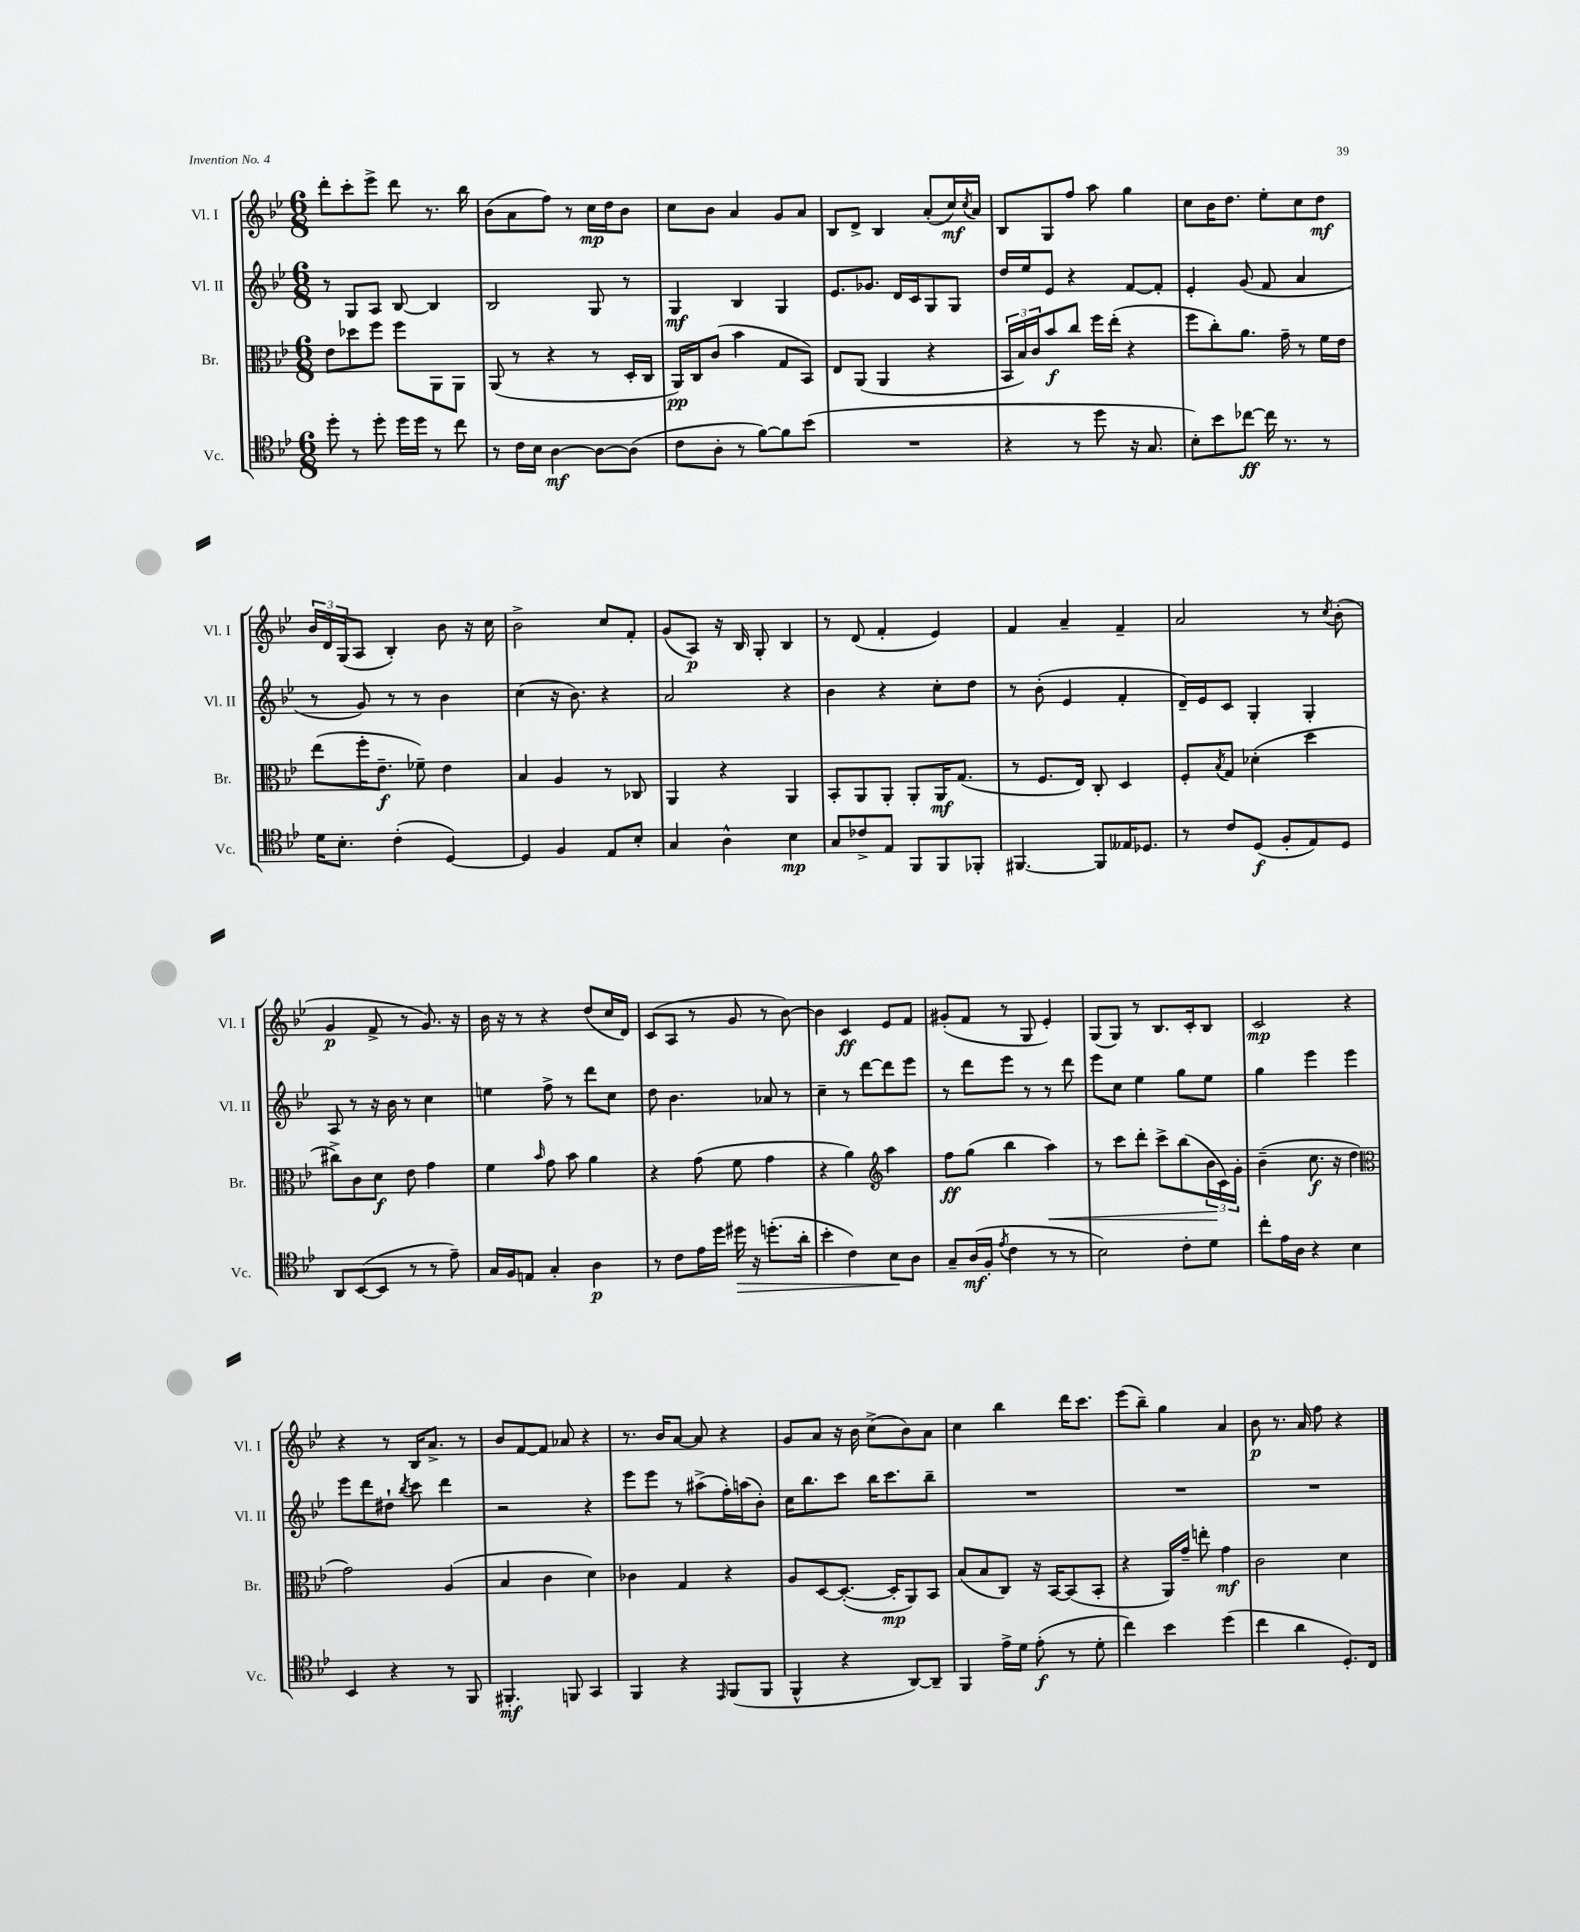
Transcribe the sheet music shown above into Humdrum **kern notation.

**kern	**dynam	**kern	**dynam	**kern	**dynam	**kern	**dynam
*part4	*part4	*part3	*part3	*part2	*part2	*part1	*part1
*staff4	*staff4	*staff3	*staff3	*staff2	*staff2	*staff1	*staff1
*I"Vc.	*	*I"Br.	*	*I"Vl. II	*	*I"Vl. I	*
*I'Vc.	*	*I'Br.	*	*I'Vl. II	*	*I'Vl. I	*
*clefC4	*	*clefC3	*	*clefG2	*	*clefG2	*
*k[b-e-]	*	*k[b-e-]	*	*k[b-e-]	*	*k[b-e-]	*
*M6/8	*	*M6/8	*	*M6/8	*	*M6/8	*
=72	=72	=72	=72	=72	=72	=72	=72
8dd'\	.	8e-\L	.	8r	.	8ddd'\L	.
8r	.	8dd-X\	.	8G/L	.	8ccc'\	.
8dd'\	.	8ff\J	.	8A/J	.	8eee-^\J	.
16dd\LL	.	8ff\L	.	[8B-/	.	8ddd\	.
16dd\JJ	.	.	.	.	.	.	.
8r	.	8AA\	.	4B-/]	.	8.r	.
8cc\	.	8AA\J	.	.	.	.	.
.	.	.	.	.	.	16bb-\	.
=73	=73	=73	=73	=73	=73	=73	=73
8r	.	(8AA/	.	2B-/	.	(8b-\L	.
16c\LL	.	8r	.	.	.	8a\	.
16B-\JJ	.	.	.	.	.	.	.
[4A\	mf	4r	.	.	.	8ff\J)	.
.	.	.	.	.	.	8r	.
8A\L_	.	8r	.	8G/	.	16cc\LL	mp
.	.	.	.	.	.	16dd\J	.
(8A\J]	.	16D'/LL	.	8r	.	8b-\J	.
.	.	16C/JJ	.	.	.	.	.
=74	=74	=74	=74	=74	=74	=74	=74
8c\L	.	16AA/LL)	pp	4G/	mf	8cc\L	.
.	.	16C/J	.	.	.	.	.
8A'\J	.	(8c/J	.	.	.	8b-\J	.
8r	.	4b-\	.	4B-/	.	4a/	.
[8f\L)	.	.	.	.	.	.	.
8f\]	.	8G/L	.	4G/	.	8g/L	.
(8b-\J	.	8BB-/J)	.	.	.	8a/J	.
=75	=75	=75	=75	=75	=75	=75	=75
2.r	.	8E-/L	.	8.e-/L	.	8B-/L	.
.	.	(8AA/J	.	.	.	8d^/J	.
.	.	.	.	8.g-X/J	.	.	.
.	.	4AA/	.	.	.	4B-/	.
.	.	.	.	16d/LL	.	.	.
.	.	.	.	16c/J	.	.	.
.	.	4r	.	8G/	.	(8a'/L	.
.	.	.	.	8G/J	.	16cc/L)	mf
.	.	.	.	.	.	8qcc/	.
.	.	.	.	.	.	16a/JJ	.
=76	=76	=76	=76	=76	=76	=76	=76
4r	.	24BB-/LL	.	16dd/LL	.	8B-/L	.
.	.	24B-/)	.	.	.	.	.
.	.	.	.	16ee-/J	.	.	.
.	.	24c/J	.	.	.	.	.
.	.	8b-/	f	8e-/J	.	8G/	.
8r	.	8cc/J	.	4r	.	8ff/J	.
8dd\	.	16ff\LL	.	.	.	8aa\	.
.	.	(16ee-'\JJ	.	.	.	.	.
16r	.	4r	.	[8f/L	.	4gg\	.
8.G/	.	.	.	.	.	.	.
.	.	.	.	8f'/J]	.	.	.
=77	=77	=77	=77	=77	=77	=77	=77
8B-'\L)	.	8ff\L	.	4e-'/	.	8cc\L	.
8b-\	.	8cc'\)	.	.	.	16b-\K	.
.	.	.	.	.	.	8.dd\J	.
[8cc-X\J	ff	8.a\J	.	(8g/	.	.	.
16cc-\]	.	.	.	8f/	.	8ee-'\L	.
8.r	.	16g~\	.	.	.	.	.
.	.	8r	.	4a/	.	8cc\	.
8r	.	16f\LL	.	.	.	8dd\J	mf
.	.	16e-\JJ	.	.	.	.	.
!!LO:LB:g=z
=78	=78	=78	=78	=78	=78	=78	=78
16d\KL	.	(8ee-\L	.	8r	.	24b-/LL	.
.	.	.	.	.	.	24d/	.
8.B-'\J	.	.	.	.	.	.	.
.	.	.	.	.	.	(24G/J	.
.	.	16ff'\K	.	8g/)	.	8A/J	.
.	.	8.e-~\J	f	.	.	.	.
(4c'\	.	.	.	8r	.	4B-'/)	.
.	.	8f-X~\)	.	8r	.	.	.
[4D/)	.	4e-\	.	4b-\	.	8b-\	.
.	.	.	.	.	.	16r	.
.	.	.	.	.	.	16cc\	.
=79	=79	=79	=79	=79	=79	=79	=79
4D/]	.	4B-/	.	(4cc\	.	2b-^\	.
4F/	.	4A/	.	16r	.	.	.
.	.	.	.	8.b-\)	.	.	.
8E-/L	.	8r	.	4r	.	8cc/L	.
8B-'/J	.	8C-X/	.	.	.	8f'/J	.
=80	=80	=80	=80	=80	=80	=80	=80
4G/	.	4AA/	.	2a/	.	(8g/L	.
.	.	.	.	.	.	8A/J)	p
4A^^\	.	4r	.	.	.	16r	.
.	.	.	.	.	.	16B-/	.
.	.	.	.	.	.	8G'/	.
4B-\	mp	4AA/	.	4r	.	4B-/	.
=81	=81	=81	=81	=81	=81	=81	=81
8G/L	.	8BB-'/L	.	4b-\	.	8r	.
8c-X^/	.	8AA/	.	.	.	(8d/	.
8E-/J	.	8AA'/J	.	4r	.	4f'/	.
8FF/L	.	8AA'/L	.	.	.	.	.
8FF/	.	16AA/K	mf	8cc'\L	.	4e-/)	.
.	.	(8.G/J	.	.	.	.	.
8FF-X'/J	.	.	.	8dd\J	.	.	.
=82	=82	=82	=82	=82	=82	=82	=82
[4.FF#X/	.	8r	.	8r	.	4f/	.
.	.	8.F/L	.	(8b-'\	.	.	.
.	.	.	.	4e-/	.	4a~/	.
.	.	16E-/Jk)	.	.	.	.	.
8FF#/L]	.	8C'/	.	.	.	.	.
16E--X/K	.	4D/	.	4f'/	.	4f~/	.
8.D-X/J	.	.	.	.	.	.	.
=83	=83	=83	=83	=83	=83	=83	=83
8r	.	8F'/L	.	16d~/LL)	.	2a/	.
.	.	.	.	16e-/J	.	.	.
.	.	8qB-/	.	.	.	.	.
8c/L	.	8G/J	.	8c/J	.	.	.
(8D/J	f	(4d-X'\	.	4G'/	.	.	.
8F'/L	.	.	.	.	.	.	.
8E-/)	.	4dd\	.	4G'/	.	8r	.
.	.	.	.	.	.	8qcc/	.
8D/J	.	.	.	.	.	(8b-'\	.
!!LO:LB:g=z
=84	=84	=84	=84	=84	=84	=84	=84
8AA/L	.	8cc#X^\L)	.	8A/	.	4g/	p
([8BB-/	.	8c\	.	8r	.	.	.
8BB-/J]	.	8d\J	f	16r	.	8f^/	.
.	.	.	.	16b-\	.	.	.
8r	.	8e-\	.	8r	.	8r	.
8r	.	4g\	.	4cc\	.	8.g/)	.
8e-~\)	.	.	.	.	.	.	.
.	.	.	.	.	.	16r	.
=85	=85	=85	=85	=85	=85	=85	=85
16G/LL	.	4f\	.	4een\	.	16b-\	.
16F/J	.	.	.	.	.	16r	.
8En/J	.	.	.	.	.	8r	.
.	.	16qqb-/	.	.	.	.	.
4G'/	.	8g\	.	8ff^\	.	4r	.
.	.	8b-\	.	8r	.	.	.
4A\	p	4a\	.	8ddd\L	.	(8dd/L	.
.	.	.	.	8cc\J	.	16cc/L	.
.	.	.	.	.	.	16d/JJ)	.
=86	=86	=86	=86	=86	=86	=86	=86
8r	.	4r	.	8dd\	.	(8c/L	.
8c\L	.	.	.	4.b-\	.	8A/J	.
16e-\L	.	(8g\	.	.	.	8r	.
16dd\JJ	.	.	.	.	.	.	.
!	!LO:HP:b	!	!	!	!	!	!
16dd#X\	>	8f\	.	.	.	8g/	.
16r	.	.	.	.	.	.	.
(8.ddn'\L	.	4g\	.	8a-X/	.	8r	.
.	.	.	.	8r	.	[8b-\)	.
16a'\Jk	.	.	.	.	.	.	.
=87	=87	=87	=87	=87	=87	=87	=87
4b-'\	.	4r	.	4cc~\	.	4b-\]	.
4c\)	.	4a\)	.	8r	.	4c/	ff
.	.	.	.	[8ddd\L	.	.	.
*	*	*clefG2	*	*	*	*	*
8B-\L	.	4aa\	.	8ddd\]	.	8e-/L	.
8A\J	]	.	.	8eee-\J	.	8f/J	.
=88	=88	=88	=88	=88	=88	=88	=88
8G~/L	.	8ff\L	ff	8r	.	(8g#X'/L	.
(16A/L	mf	(8gg\J	.	8ddd\L	.	8f/J	.
16F'/JJ	.	.	.	.	.	.	.
8qe-/	.	.	.	.	.	.	.
4c\	.	4bb-\	.	8eee-\J	.	8r	.
.	.	.	.	8r	.	8G/	.
!	!	!	!LO:HP:b	!	!	!	!
8r	.	4aa\)	<	8r	.	4e-'/)	.
8r	.	.	.	8ddd\	.	.	.
=89	=89	=89	=89	=89	=89	=89	=89
2B-\)	.	8r	.	8eee-\L	.	(8G/L	.
.	.	8ccc\L	.	8cc\J	.	8G/J)	.
.	.	8ddd'\J	.	4ee-\	.	8r	.
.	.	8ccc^\L	.	.	.	8.B-/L	.
8c'\L	.	(8bb-\	.	8gg\L	.	.	.
.	.	.	.	.	.	16c'/k	.
8d\J	.	24b-\L	.	8ee-\J	.	8B-/J	.
.	.	24c\)	[	.	.	.	.
.	.	24g'\JJ	.	.	.	.	.
=90	=90	=90	=90	=90	=90	=90	=90
8cc'\L	.	(4b-~\	.	4gg\	.	2c/	mp
16e-\L	.	.	.	.	.	.	.
16A\JJ	.	.	.	.	.	.	.
4r	.	8.cc\	f	4eee-\	.	.	.
.	.	16r	.	.	.	.	.
4B-\	.	4dd\	.	4eee-\	.	4r	.
!!LO:LB:g=z
=91	=91	=91	=91	=91	=91	=91	=91
*	*	*clefC3	*	*	*	*	*
4BB-/	.	2g\)	.	8eee-\L	.	4r	.
.	.	.	.	8ddd\	.	.	.
4r	.	.	.	8dd#X`\J	.	8r	.
.	.	.	.	8qbb-/	.	.	.
.	.	.	.	8ccc\	.	16B-/KL	.
.	.	.	.	.	.	8.a^/J	.
8r	.	(4A/	.	4ddd\	.	.	.
8FF/	.	.	.	.	.	8r	.
=92	=92	=92	=92	=92	=92	=92	=92
4.FF#X'/	mf	4B-/	.	2r	.	8b-/L	.
.	.	.	.	.	.	[8f/	.
.	.	4c\	.	.	.	8f/J]	.
8FFn/	.	.	.	.	.	8a-X/	.
4GG/	.	4d\)	.	4r	.	4r	.
=93	=93	=93	=93	=93	=93	=93	=93
4FF/	.	4c-X\	.	8eee-\L	.	8.r	.
.	.	.	.	8eee-\J	.	.	.
.	.	.	.	.	.	16b-/KL	.
4r	.	4G/	.	8r	.	[8a/J	.
.	.	.	.	(8aa#X^\L	.	8a/]	.
16qqEE-/	.	.	.	.	.	.	.
(8FF/L	.	4r	.	16ff'\L)	.	4r	.
.	.	.	.	(16aan\J	.	.	.
8FF/J	.	.	.	8b-'\J)	.	.	.
=94	=94	=94	=94	=94	=94	=94	=94
4FF^^/	.	8A/L	.	16cc\KL	.	8g/L	.
.	.	.	.	8.bb-\	.	.	.
.	.	[8D/	.	.	.	8a/J	.
4r	.	(8.D'/J_	.	8ccc\J	.	16r	.
.	.	.	.	.	.	16b-\	.
.	.	.	.	16bb-\KL	.	(8cc^\L	.
.	.	16D'/KL]	mp	8.ccc\	.	.	.
[8AA/L)	.	8AA/)	.	.	.	8b-\)	.
8AA~/J]	.	8BB-/J	.	8bb-~\J	.	8a\J	.
=95	=95	=95	=95	=95	=95	=95	=95
4FF/	.	(8B-/L	.	2.r	.	4cc\	.
.	.	8B-/	.	.	.	.	.
16e-^\LL	.	8C/J)	.	.	.	4bb-\	.
16d\JJ	.	.	.	.	.	.	.
(8e-'\	f	16r	.	.	.	.	.
.	.	[16BB-/KL	.	.	.	.	.
8r	.	(8BB-/]	.	.	.	16ddd\KL	.
.	.	.	.	.	.	8.ccc\J	.
8d'\	.	8BB-'/J	.	.	.	.	.
=96	=96	=96	=96	=96	=96	=96	=96
4cc\)	.	4r	.	2.r	.	(8eee-\L	.
.	.	.	.	.	.	8bb-~\J)	.
4b-\	.	16AA/LL)	.	.	.	4gg\	.
.	.	16g~/JJ	.	.	.	.	.
.	.	8een'\	.	.	.	.	.
(4dd\	.	4g\	mf	.	.	4a/	.
=97	=97	=97	=97	=97	=97	=97	=97
4cc\	.	2c\	.	2.r	.	8b-\	p
.	.	.	.	.	.	8.r	.
4a\	.	.	.	.	.	.	.
.	.	.	.	.	.	16a/	.
.	.	.	.	.	.	8ff\	.
8.D'/L)	.	4d\	.	.	.	4r	.
16C/Jk	.	.	.	.	.	.	.
==	==	==	==	==	==	==	==
*-	*-	*-	*-	*-	*-	*-	*-
